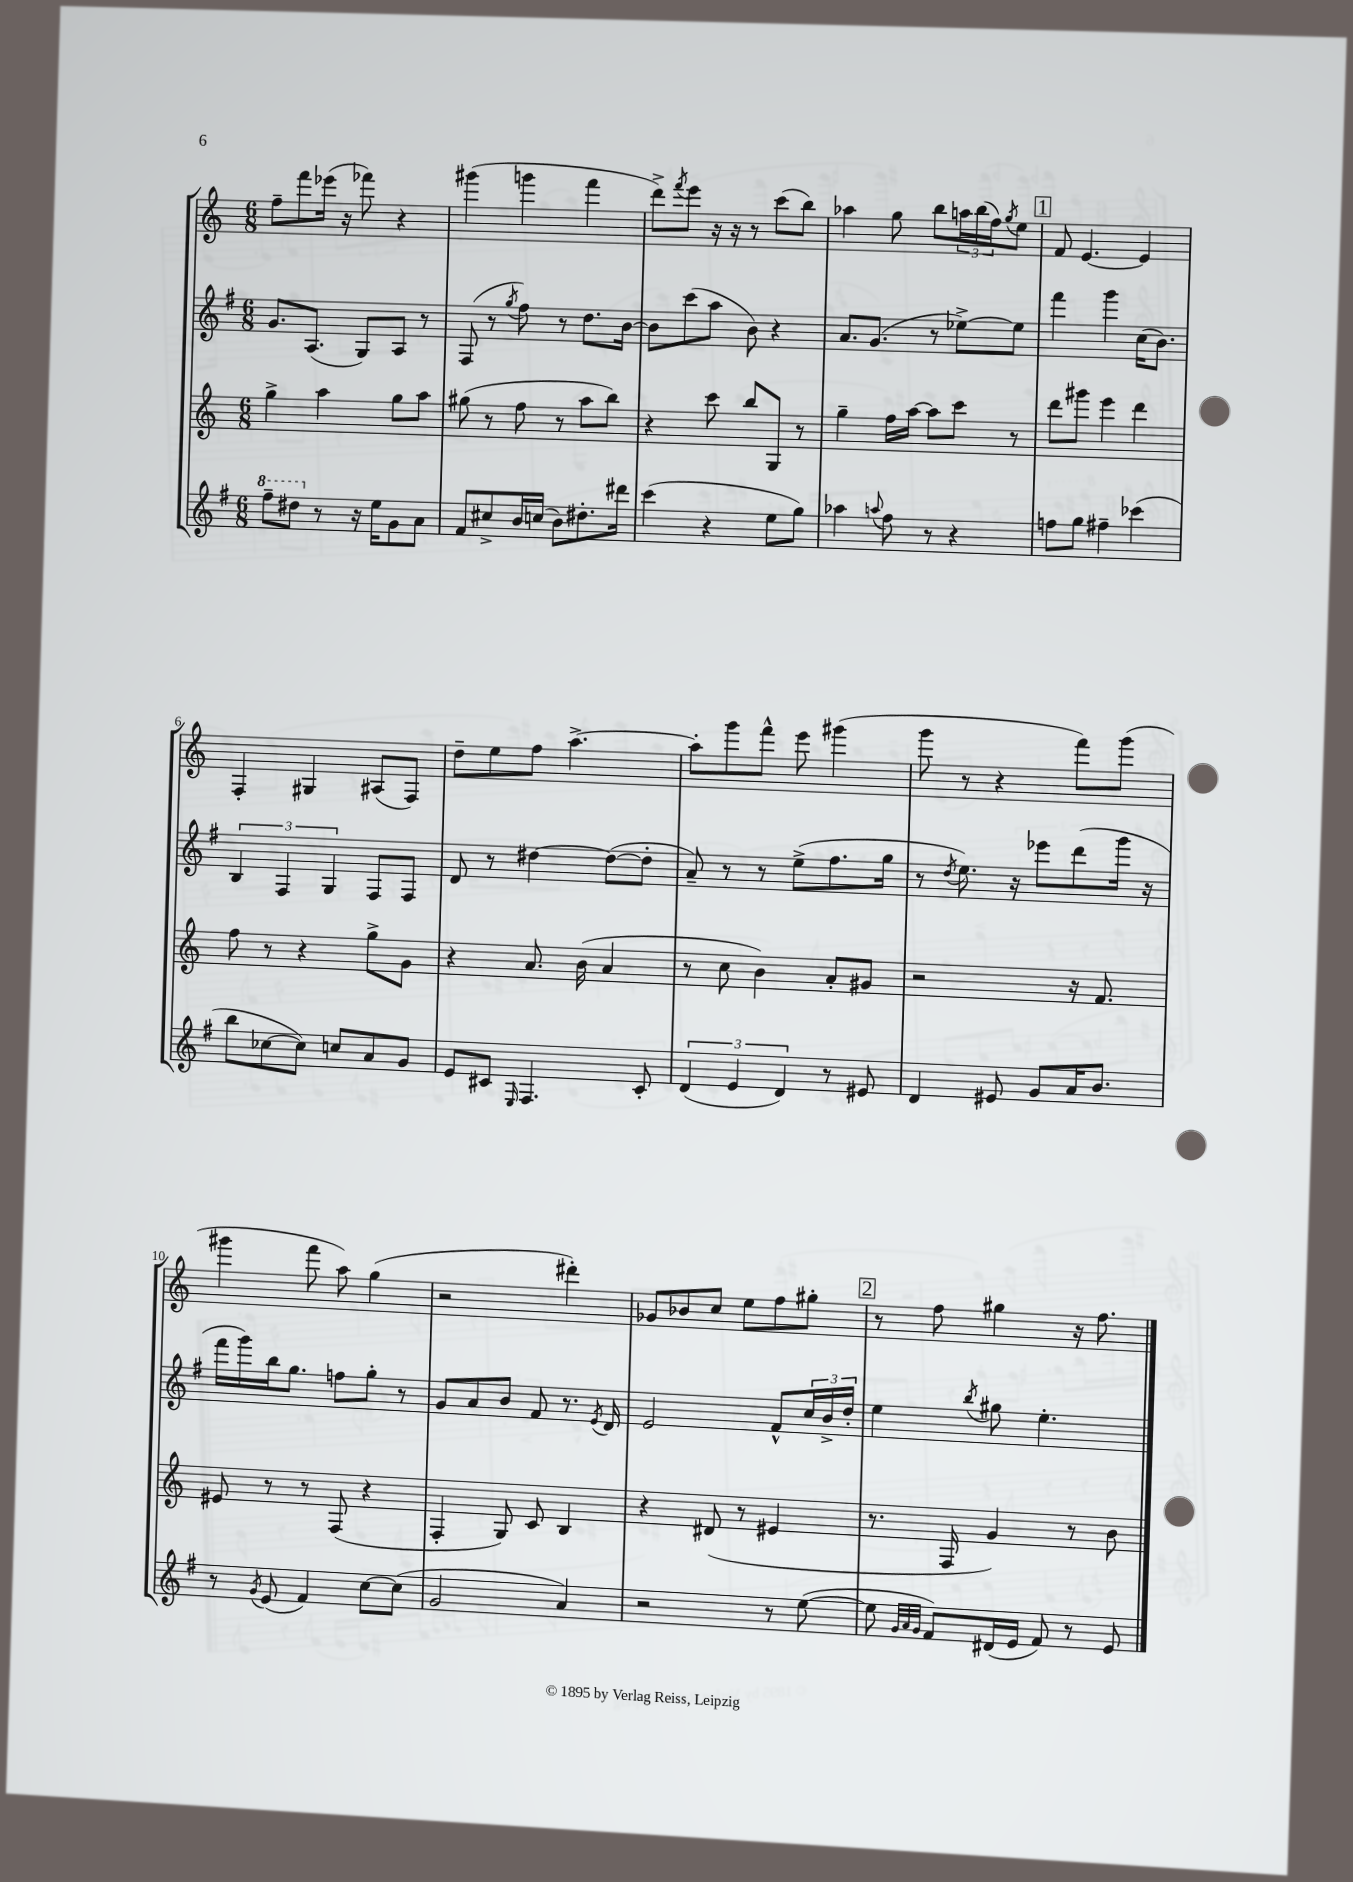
<<
\new StaffGroup <<
\new Staff = "s0" {
    \clef treble \key c \major \numericTimeSignature \time 6/8
    f''8-- f'''8 ees'''16( r16 fes'''8) r4 |
    gis'''4( g'''4 f'''4 |
    d'''8->) \acciaccatura { f'''8 } e'''8 r16 r16 r8 c'''8( b''8) |
    aes''4 g''8 b''8 \tuplet 3/2 { a''16 b''16( f''16) } \acciaccatura { g''8 } e''8 |
    \mark \markup { \box "1" } f'8 e'4.~ e'4 |
    f4-. gis4 ais8( f8) |
    d''8-- e''8 f''8 a''4.~-> |
    a''8-. g'''8 f'''8-^ e'''8 gis'''4( |
    g'''8 r8 r4 f'''8) g'''8( |
    gis'''4 f'''8 a''8) g''4( |
    r2 dis'''4-.) |
    ges'8 bes'8 c''8 e''8 f''8 gis''8-. |
    \mark \markup { \box "2" } r8 f''8 gis''4 r16 f''8. \bar "|." |
}
\new Staff = "s1" {
    \clef treble \key g \major \numericTimeSignature \time 6/8
    g'8. a8.( g8) a8 r8 |
    fis8( r8 \acciaccatura { g''8 } fis''8) r8 d''8. b'16~ |
    b'8 c'''8( a''8 b'8) r4 |
    a'8. g'8.( r8 ees''8~->) ees''8 |
    \mark \markup { \box "1" } fis'''4 g'''4 c''16( b'8.) |
    \tuplet 3/2 { b4 fis4 g4 } fis8 fis8 |
    d'8 r8 dis''4~ dis''8~( dis''8-. |
    a'8--) r8 r8 e''8->( fis''8. g''16 |
    r8 \acciaccatura { d''8 } e''8.) r16 ees'''8 d'''8( g'''16 r16 |
    fis'''16 g'''16) b''16 g''8. f''8 g''8-. r8 |
    g'8 a'8 b'8 fis'8 r8. \acciaccatura { e'8 } d'16 |
    e'2 fis'8-^ \tuplet 3/2 { c''16 b'16-> d''16-. } |
    \mark \markup { \box "2" } e''4 \acciaccatura { b''8 } gis''8 e''4.-. \bar "|." |
}
\new Staff = "s2" {
    \clef treble \key c \major \numericTimeSignature \time 6/8
    g''4-> a''4 g''8 a''8 |
    gis''8( r8 f''8 r8 a''8 b''8) |
    r4 c'''8 b''8 g8 r8 |
    g''4-- f''16 a''16~ a''8 c'''8 r8 |
    \mark \markup { \box "1" } d'''8 gis'''8 e'''4 d'''4 |
    f''8 r8 r4 g''8-> g'8 |
    r4 a'8. b'16( a'4 |
    r8 c''8 b'4) a'8-. gis'8 |
    r2 r16 f'8. |
    eis'8 r8 r8 f8( r4 |
    f4-. g8) c'8 b4 |
    r4 dis'8( r8 eis'4 |
    \mark \markup { \box "2" } r8. f16 g'4) r8 b'8 \bar "|." |
}
\new Staff = "s3" {
    \clef treble \key g \major \numericTimeSignature \time 6/8
    \ottava #1 fis'''8-- dis'''8 \ottava #0 r8 r16 e''16 g'8 a'8 |
    fis'8 cis''8-> b'16 c''16( b'8) dis''8.-. dis'''16 |
    c'''4( r4 e''8 g''8) |
    aes''4 \appoggiatura { a''8 } fis''8 r8 r4 |
    \mark \markup { \box "1" } f''8 g''8 fis''4-- ces'''4( |
    b''8 ces''8~ ces''8) c''8 a'8 g'8 |
    e'8 cis'8 \grace { e16 } fis4. cis'8-. |
    \tuplet 3/2 { d'4( e'4 d'4) } r8 eis'8 |
    d'4 eis'8 g'8 a'16 b'8. |
    r8 \acciaccatura { g'8 } e'8( fis'4) c''8~ c''8( |
    g'2 a'4) |
    r2 r8 e''8~( |
    \mark \markup { \box "2" } e''8 \grace { g'32 a'32 g'32 } fis'8) dis'16( e'16 fis'8) r8 e'8 \bar "|." |
}
>>
>>
